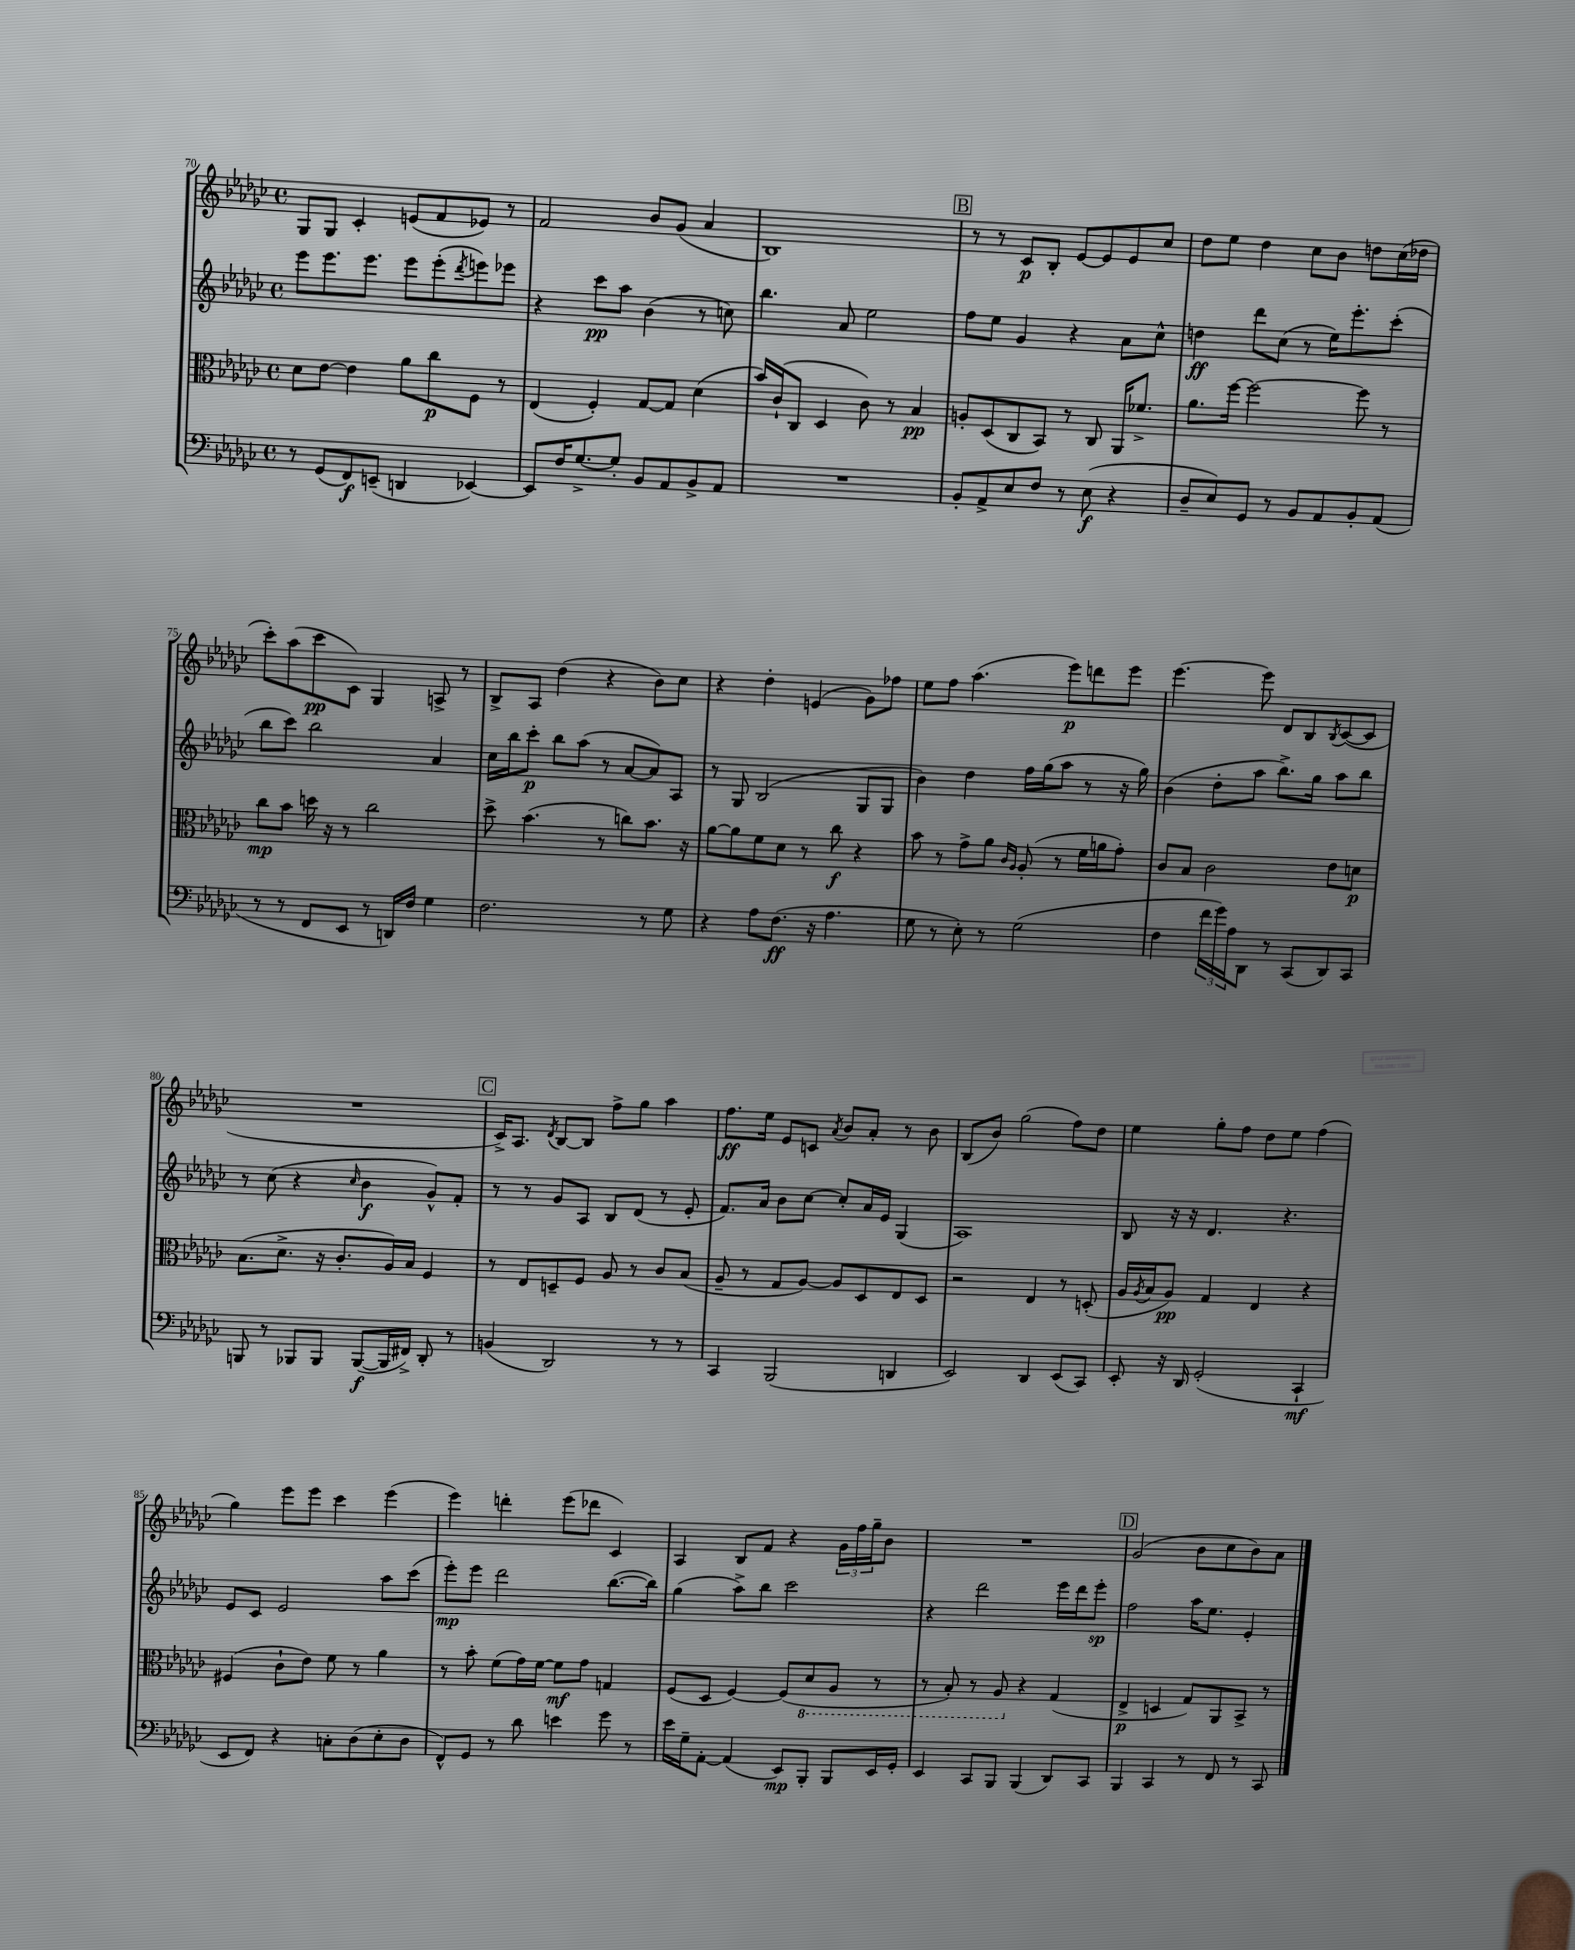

**kern	**dynam	**kern	**dynam	**kern	**dynam	**kern	**dynam
*part4	*part4	*part3	*part3	*part2	*part2	*part1	*part1
*staff4	*staff4	*staff3	*staff3	*staff2	*staff2	*staff1	*staff1
*clefF4	*	*clefC3	*	*clefG2	*	*clefG2	*
*k[b-e-a-d-g-c-]	*	*k[b-e-a-d-g-c-]	*	*k[b-e-a-d-g-c-]	*	*k[b-e-a-d-g-c-]	*
*M4/4	*	*M4/4	*	*M4/4	*	*M4/4	*
*met(c)	*	*met(c)	*	*met(c)	*	*met(c)	*
=70	=70	=70	=70	=70	=70	=70	=70
8r	.	8d-\L	.	8eee-\L	.	8G-/L	.
(8GG-/L	.	[8e-\J	.	8.eee-\	.	8G-/J	.
8FF/)	f	4e-\]	.	.	.	4c-'/	.
.	.	.	.	8.eee-\J	.	.	.
(8EEn~/J	.	.	.	.	.	.	.
4DDn/	.	8a-\L	.	8eee-\L	.	(8en/L	.
.	.	8cc-\	p	(8eee-'\	.	8f/	.
.	.	.	.	8qddd-/	.	.	.
[4EE-X/)	.	8F\J	.	8eeen\)	.	8e-X/J)	.
.	.	8r	.	8eee-X\J	.	8r	.
=71	=71	=71	=71	=71	=71	=71	=71
8EE-/L]	.	(4E-/	.	4r	.	2f/	.
16F/K	.	.	.	.	.	.	.
[8.G-^/	.	.	.	.	.	.	.
.	.	4F'/)	.	8ccc-\L	pp	.	.
8G-'/J]	.	.	.	8aa-\J	.	.	.
8BB-/L	.	[8G-/L	.	(4b-\	.	8b-/L	.
8AA-/	.	8G-/J]	.	.	.	(8g-/J	.
8BB-^/	.	(4d-\	.	8r	.	4a-/	.
8AA-/J	.	.	.	8ccn\)	.	.	.
=72	=72	=72	=72	=72	=72	=72	=72
1r	.	16b-/LL)	.	4.bb-\	.	1B-)	.
.	.	(16c-`/J	.	.	.	.	.
.	.	8C-/J	.	.	.	.	.
.	.	4D-/	.	.	.	.	.
.	.	.	.	8a-/	.	.	.
.	.	8c-\)	.	2ee-\	.	.	.
.	.	8r	.	.	.	.	.
.	.	4B-/	pp	.	.	.	.
!!LO:REH:place=s1:t=B
=73	=73	=73	=73	=73	=73	=73	=73
8BB-'/L	.	8An'/L	.	8ff\L	.	8r	.
8AA-^/	.	(8D-/	.	8ee-\J	.	8r	.
8E-/	.	8C-/	.	4g-/	.	8c-/L	p
8F/J	.	8BB-/J)	.	.	.	8B-'/J	.
8r	.	8r	.	4r	.	[8e-/L	.
(8E-\	f	8C-/	.	.	.	8e-/]	.
4r	.	16AA-/KL	.	8a-\L	.	8e-/	.
.	.	8.f-X^/J	.	.	.	.	.
.	.	.	.	8cc-^^\J	.	8cc-/J	.
=74	=74	=74	=74	=74	=74	=74	=74
8D-~/L	.	8.a-\L	.	4ddn\	ff	8dd-\L	.
8E-/)	.	.	.	.	.	8ee-\J	.
.	.	[16ff\Jk	.	.	.	.	.
8GG-/J	.	2ff\_	.	8ddd-\L	.	4dd-\	.
8r	.	.	.	(8cc-\J	.	.	.
8BB-/L	.	.	.	8r	.	8cc-\L	.
8AA-/	.	.	.	16ee-\KL)	.	8b-\J	.
.	.	.	.	8.eee-'\	.	.	.
8BB-'/	.	8ff\]	.	.	.	8ddn\L	.
(8AA-/J	.	8r	.	(8ccc-'\J	.	(16cc-\L	.
.	.	.	.	.	.	16dd-X\JJ	.
!!LO:LB:g=z
=75	=75	=75	=75	=75	=75	=75	=75
8r	.	8cc-\L	mp	8bb-\L	.	8ccc-'\L)	.
8r	.	8b-\J	.	8ccc-\J)	.	(8aa-\	.
8FF/L	.	16ddn\	.	2bb-\	.	8ccc-\	pp
.	.	16r	.	.	.	.	.
8EE-/J	.	8r	.	.	.	8c-\J)	.
8r	.	2cc-\	.	.	.	4G-/	.
16DDn/LL)	.	.	.	.	.	.	.
16F/JJ	.	.	.	.	.	.	.
4G-\	.	.	.	4a-/	.	8An^/	.
.	.	.	.	.	.	8r	.
=76	=76	=76	=76	=76	=76	=76	=76
2.F\	.	8dd-^\	.	16cc-\LL	.	8B-^/L	.
.	.	.	.	16bb-\J	.	.	.
.	.	(4.b-\	.	8ccc-'\J	p	8A-/J	.
.	.	.	.	8bb-\L	.	(4dd-\	.
.	.	.	.	(8aa-\J	.	.	.
.	.	8r	.	8r	.	4r	.
.	.	8ccn\L)	.	[8a-/L	.	.	.
8r	.	8.b-\J	.	8a-/])	.	8b-\L)	.
8G-\	.	.	.	8A-/J	.	8cc-\J	.
.	.	16r	.	.	.	.	.
=77	=77	=77	=77	=77	=77	=77	=77
4r	.	[8a-\L	.	8r	.	4r	.
.	.	8a-\]	.	8G-/	.	.	.
8A-\L	.	8f\	.	(2B-/	.	4dd-'\	.
(8.F\J	ff	8d-\J	.	.	.	.	.
.	.	8r	.	.	.	(4en/	.
16r	.	.	.	.	.	.	.
4.A-\	.	8cc-\	f	.	.	.	.
.	.	4r	.	8G-/L	.	8g-\L)	.
.	.	.	.	8G-/J	.	8ff-X\J	.
=78	=78	=78	=78	=78	=78	=78	=78
8G-\	.	8b-\	.	4b-\)	.	8ee-\L	.
8r	.	8r	.	.	.	8ff\J	.
8E-'\)	.	8g-^\L	.	4dd-\	.	(4.aa-\	.
8r	.	8a-\J	.	.	.	.	.
.	.	16qqc-/LL	.	.	.	.	.
.	.	16qqA-/JJ	.	.	.	.	.
(2G-\	.	(8A-'/	.	16ff\LL	.	.	.
.	.	.	.	(16gg-\J	.	.	.
.	.	8r	.	8aa-\J	.	8eee-\L)	p
.	.	16f\LL	.	8r	.	8dddn\	.
.	.	16an\J	.	.	.	.	.
.	.	8g-'\J)	.	16r	.	8eee-\J	.
.	.	.	.	16gg-\)	.	.	.
=79	=79	=79	=79	=79	=79	=79	=79
4F\	.	8c-/L	.	(4b-\	.	[4.eee-\	.
.	.	8B-/J	.	.	.	.	.
24f\LL	.	2c-\	.	8dd-'\L	.	.	.
24g-\)	.	.	.	.	.	.	.
24A-\J	.	.	.	.	.	.	.
8DD-\J	.	.	.	8aa-\J	.	8eee-\]	.
8r	.	.	.	8.bb-^\L)	.	8d-/L	.
(8CC-/L	.	.	.	.	.	8B-/	.
.	.	.	.	16gg-\Jk	.	.	.
.	.	.	.	.	.	8qB-/	.
8DD-/)	.	8e-\L	.	8aa-\L	.	([8c-/	.
8CC-/J	.	8dn\J	p	8bb-\J	.	8c-/J]	.
!!LO:LB:g=z
=80	=80	=80	=80	=80	=80	=80	=80
8BBBn/	.	(8.B-\L	.	8r	.	1r	.
8r	.	.	.	(8cc-\	.	.	.
.	.	8.d-^\J	.	.	.	.	.
8BBB-X/L	.	.	.	4r	.	.	.
8BBB-/J	.	16r	.	.	.	.	.
.	.	8.c-'/L	.	.	.	.	.
.	.	.	.	16qqcc-/	.	.	.
([8BBB-/L	f	.	.	4b-\	f	.	.
16BBB-/L]	.	16A-/L)	.	.	.	.	.
16FF#X^/JJ)	.	16B-/JJ	.	.	.	.	.
8DD-'/	.	4F/	.	8g-^^/L)	.	.	.
8r	.	.	.	8f'/J	.	.	.
!!LO:REH:place=s1:t=C
=81	=81	=81	=81	=81	=81	=81	=81
(4BBn/	.	8r	.	8r	.	16c-^/KL)	.
.	.	.	.	.	.	8.A-/J	.
.	.	8E-/L	.	8r	.	.	.
.	.	.	.	.	.	8qd-/	.
2DD-/)	.	8Dn~/	.	8g-/L	.	[8B-/L	.
.	.	8F/J	.	8A-/J	.	8B-/J]	.
.	.	8A-/	.	8B-/L	.	8ff^\L	.
.	.	8r	.	(8d-/J	.	8gg-\J	.
8r	.	8c-/L	.	8r	.	4aa-\	.
8r	.	(8B-/J	.	8e-'/	.	.	.
=82	=82	=82	=82	=82	=82	=82	=82
4CC-/	.	8A-~/	.	8.f/L)	.	8.ff\L	ff
.	.	8r	.	.	.	.	.
.	.	.	.	16a-/Jk	.	16ee-\Jk	.
(2BBB-/	.	8G-/L	.	8b-\L	.	8e-/L	.
.	.	[8A-/J)	.	[8cc-\J	.	8cn/J	.
.	.	.	.	.	.	8qa-/	.
.	.	8A-/L]	.	8cc-'/L]	.	8b-/L	.
.	.	8D-/	.	16a-/L	.	8a-'/J	.
.	.	.	.	16e-/JJ	.	.	.
4DDn/	.	8E-/	.	(4G-/	.	8r	.
.	.	8D-/J	.	.	.	8b-\	.
=83	=83	=83	=83	=83	=83	=83	=83
2EE-/)	.	2r	.	1A-)	.	(8B-/L	.
.	.	.	.	.	.	8b-/J)	.
.	.	.	.	.	.	(2gg-\	.
4DD-/	.	4E-/	.	.	.	.	.
(8EE-/L	.	8r	.	.	.	8ff\L)	.
8CC-/J)	.	(8Dn'/	.	.	.	8dd-\J	.
=84	=84	=84	=84	=84	=84	=84	=84
8EE-'/	.	16A-/LL	.	8B-/	.	4ee-\	.
.	.	8qA-/	.	.	.	.	.
.	.	16B-/J	.	.	.	.	.
16r	.	8A-/J)	pp	16r	.	.	.
16DD-/	.	.	.	16r	.	.	.
(2GG-'/	.	4G-/	.	4.d-/	.	8gg-'\L	.
.	.	.	.	.	.	8ff\J	.
.	.	4E-/	.	.	.	8dd-\L	.
.	.	.	.	4.r	.	8ee-\J	.
4CC-`/	mf	4r	.	.	.	(4ff\	.
!!LO:LB:g=z
=85	=85	=85	=85	=85	=85	=85	=85
8EE-/L	.	(4F#X/	.	8e-/L	.	4gg-\)	.
8FF/J)	.	.	.	8c-/J	.	.	.
4r	.	8c-`\L	.	2e-/	.	8eee-\L	.
.	.	8e-\J)	.	.	.	8eee-\J	.
8Cn'\L	.	8f\	.	.	.	4ccc-\	.
(8D-\	.	8r	.	.	.	.	.
8E-'\	.	4a-\	.	8aa-\L	.	(4eee-\	.
8D-\J	.	.	.	(8ccc-\J	.	.	.
=86	=86	=86	=86	=86	=86	=86	=86
8FF^^/L)	.	8r	.	8eee-'\L)	mp	4eee-\)	.
8GG-/J	.	8b-'\	.	8eee-\J	.	.	.
8r	.	(8f\L	.	2ddd-\	.	4dddn'\	.
8d-\	.	16g-\L)	.	.	.	.	.
.	.	[16f\JJ	.	.	.	.	.
4en\	.	8f\L]	mf	.	.	(8eee-\L	.
.	.	8g-\J	.	.	.	8ddd-X\J	.
8g-\	.	4Gn/	.	([8.bb-\L	.	4c-/)	.
8r	.	.	.	.	.	.	.
.	.	.	.	16bb-\Jk])	.	.	.
=87	=87	=87	=87	=87	=87	=87	=87
16e-\LL	.	(8F/L	.	(4gg-\	.	4A-/	.
16G-~\J	.	.	.	.	.	.	.
[8AA-'\J	.	8D-/J	.	.	.	.	.
(4AA-/]	.	[4F/)	.	8aa-^\L)	.	8B-/L	.
.	.	.	.	8bb-\J	.	8f/J	.
8EE-/L)	mp	(8F/L]	.	2ccc-\	.	4r	.
*	*	*8ba	*	*	*	*	*
8BBB-'/J	.	8D-/	.	.	.	.	.
8BBB-/L	.	8AA-/J	.	.	.	24g-\LL	.
.	.	.	.	.	.	24ff\	.
.	.	.	.	.	.	24gg-~\J	.
16EE-/L	.	8r	.	.	.	8b-\J	.
16GG-'/JJ	.	.	.	.	.	.	.
=88	=88	=88	=88	=88	=88	=88	=88
4EE-/	.	8r	.	4r	.	1r	.
.	.	8BB-'/)	.	.	.	.	.
8CC-/L	.	8r	.	2ddd-\	.	.	.
8BBB-/J	.	8AA-/	.	.	.	.	.
*	*	*X8ba	*	*	*	*	*
(4BBB-/	.	4r	.	.	.	.	.
8DD-/L)	.	(4G-/	.	16eee-\LL	.	.	.
.	.	.	.	16ddd-\J	.	.	.
8CC-/J	.	.	.	8eee-'\J	sp	.	.
!!LO:REH:place=s1:t=D
=89	=89	=89	=89	=89	=89	=89	=89
4BBB-/	.	4E-^/	p	2ff\	.	(2g-/	.
4CC-/	.	4Dn/	.	.	.	.	.
8r	.	8G-/L)	.	16aa-\KL	.	8b-\L	.
.	.	.	.	8.ee-\J	.	.	.
8FF/	.	8AA-/	.	.	.	8cc-\	.
8r	.	8BB-^/J	.	4e-'/	.	8b-\)	.
8CC-/	.	8r	.	.	.	8a-\J	.
==	==	==	==	==	==	==	==
*-	*-	*-	*-	*-	*-	*-	*-
